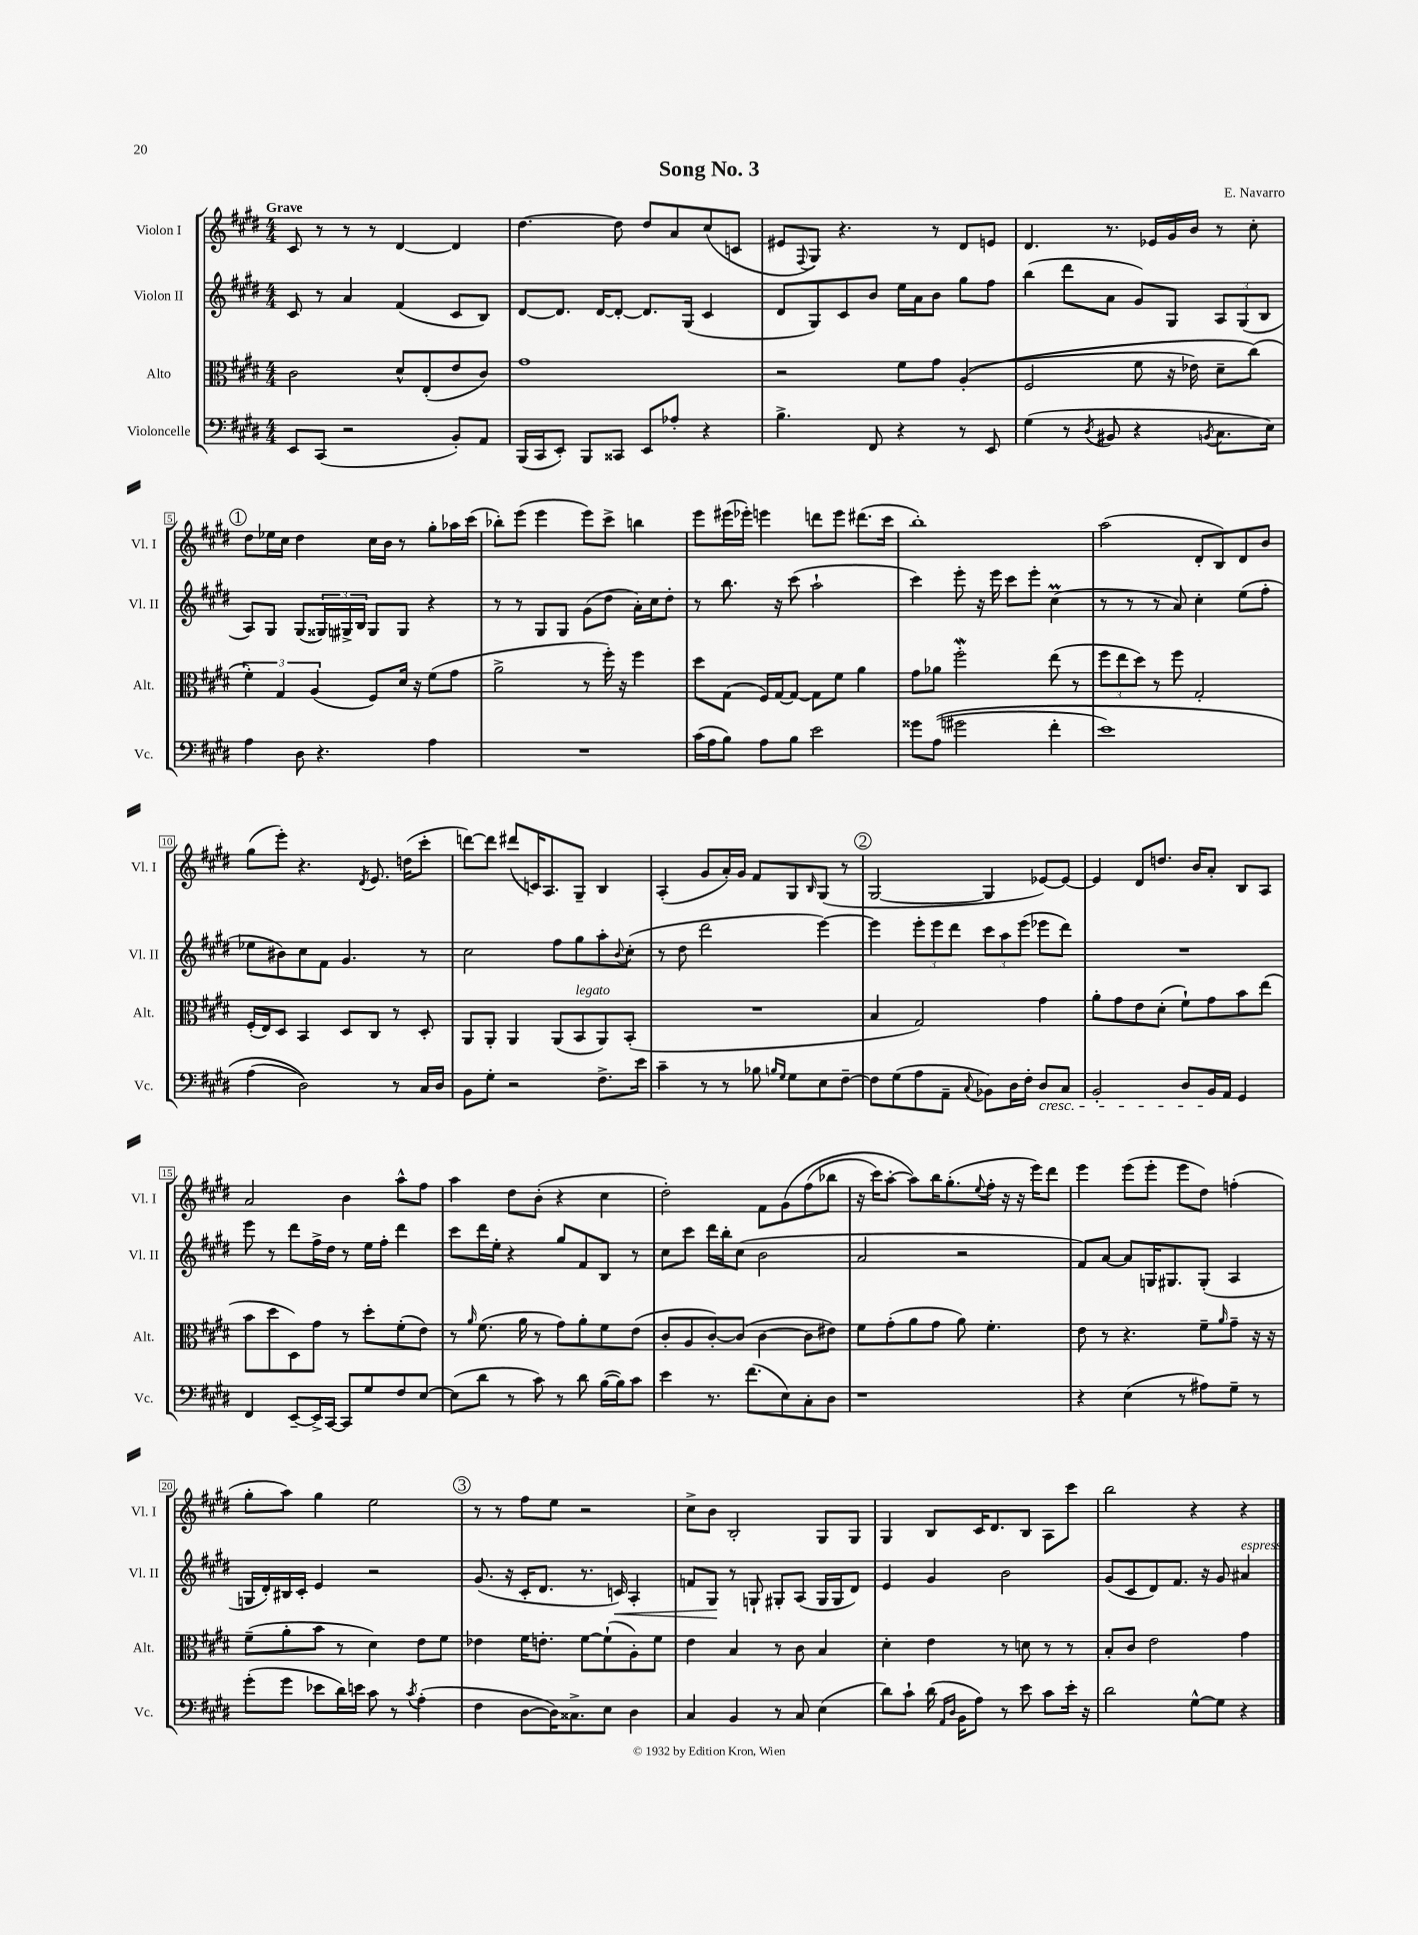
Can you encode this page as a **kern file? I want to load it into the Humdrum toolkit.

**kern	**kern	**kern	**kern
*staff4	*staff3	*staff2	*staff1
*clefF4	*clefC3	*clefG2	*clefG2
*k[f#c#g#d#]	*k[f#c#g#d#]	*k[f#c#g#d#]	*k[f#c#g#d#]
*M4/4	*M4/4	*M4/4	*M4/4
8EE	2c#	8c#	8c#
(8CC#	.	8r	8r
2r	.	4a	8r
.	.	.	8r
.	8d#^^	(4f#	[4d#
.	(8E'	.	.
8BB')	8e	8c#	4d#]
8AA	8c#)	8B)	.
=	=	=	=
(16BBB	1g#	[8d#	[4.dd#
16CC#	.	.	.
8EE')	.	8.d#]	.
8BBB	.	.	.
.	.	[16d#	.
8CC##	.	8d#'_	8dd#]
8EE	.	8.d#]	8dd#
8A-'	.	.	8a
.	.	(16G#	.
4r	.	4c#	(8cc#
.	.	.	8c
=	=	=	=
4.B^	2r	8d#	8e#
.	.	.	8qqF#
.	.	8G#)	8G#)
.	.	8c#	4.r
8FF#	.	8b	.
4r	8f#	16ee	.
.	.	16a	.
.	8g#	8b	8r
8r	&((4A'	8gg#	8d#
8EE	.	8ff#	8e
=	=	=	=
(4G#	2F#	(4bb	4.d#
8r	.	8ddd#	.
8qD#	.	.	.
8BB#	.	8a	8.r
4r	8f#	8g#)	.
.	.	.	16e-
.	16r	8G#	16g#
.	16e-)	.	16b
8qBB	.	.	.
8.C#	8d#~	12A	8r
.	.	(12G#	.
.	(8cc#&)	.	8cc#'
.	.	12B	.
16E)	.	.	.
=	=	=	=
4A	6f#')	8A)	8dd#
.	.	8G#	16ee-
.	6G#	.	.
.	.	.	16cc#
8D#	.	(8G#	4dd#
.	(6A	.	.
4.r	.	24G##)	.
.	.	24G#^	.
.	.	24B	.
.	8F#)	8G#	16cc#
.	.	.	16b
.	16d#	8G#	8r
.	16r	.	.
4A	(8f#	4r	8gg#'
.	8g#	.	16aa-
.	.	.	(16ccc#
=	=	=	=
1r	2a^	8r	8bb-')
.	.	8r	(8eee
.	.	8G#	4eee
.	.	8G#	.
.	8r	(8g#	8eee)
.	16ff#')	8dd#	8ccc#^
.	16r	.	.
.	4ff#	16a')	4bb
.	.	16cc#	.
.	.	8dd#'	.
=	=	=	=
(16c#	8dd#	8r	8eee
16A	.	.	.
8B)	(8G#	8.bb	(16eee#
.	.	.	16eee-')
8A	16F#)	.	4eee
.	[16G#	16r	.
8B	8G#_	(8ccc#	.
2e	8G#]	2aa`	8ddd
.	8f#	.	8eee
.	4a	.	(8.ddd#
.	.	.	16ccc#
=	=	=	=
8g##	8g#	4ccc#)	1bb')
&((8A	8a-	.	.
2g#	2ff#'	8eee'	.
.	.	16r	.
.	.	16eee	.
.	.	8ccc#	.
.	.	8eee'	.
4f#'	(8ee	(4cc#	.
.	8r	.	.
=	=	=	=
1e)	12ff#	8r	(2aa
.	12ee	.	.
.	.	8r	.
.	12dd#)	.	.
.	8r	8r	.
.	8ff#	8a)	.
.	2G#'	4cc#'	8d#'
.	.	.	8B)
.	.	(8ee	8d#
.	.	8ff#'	8b
=	=	=	=
(4A	(16F#'	8ee-	(8gg#
.	16E)	.	.
.	8D#	8b#)	8eee')
2D#)&)	4BB	8cc#	4.r
.	.	8f#	.
.	8D#	4.g#	.
.	.	.	8qd#
.	8C#	.	8.e
8r	8r	.	.
.	.	.	(16dd
16C#	8D#'	8r	8ccc#'
16D#	.	.	.
=	=	=	=
8BB	8AA	2cc#	[8ddd)
8G#'	8AA'	.	8ddd]
2r	4AA	.	(8ddd#
.	.	.	16c)
.	.	.	8.A
.	(8AA	8ff#	.
.	8BB	8gg#	8G#~
8.F#^	8AA)	8aa'	4B
.	.	8qqb	.
.	(8BB'	(8cc#'	.
16e	.	.	.
=	=	=	=
4c#~	1r	8r	(4A'
.	.	8dd#	.
8r	.	2ddd#	8g#
8r	.	.	16a')
.	.	.	16g#
8B-	.	.	8f#
16qqB	.	.	.
16qqG#	.	.	.
8G#	.	.	8G#
.	.	.	16qqB
8E	.	[4eee)	(8G#
[8F#~	.	.	8r
=	=	=	=
8F#]	4B	4eee]	[2G#
(8G#	.	.	.
8A	2G#)	12eee'	.
.	.	12eee	.
8AA~	.	.	.
.	.	12ddd#	.
8qqC#	.	.	.
8BB-)	.	12ccc#	4G#]
.	.	12aa	.
16D#	.	.	.
.	.	(12eee	.
16F#'	.	.	.
8D#	4g#	8eee-	[8e-)
8C#	.	8ddd#)	8e-_
=	=	=	=
2BB'	8a'	1r	4e-]
.	8g#	.	.
.	8e	.	8d#
.	(8d#'	.	8.dd
8D#	8f#`)	.	.
.	.	.	16b
16BB	8g#	.	8a'
16AA	.	.	.
4GG#	8b	.	8B
.	(8ee	.	8A
=	=	=	=
4FF#	8b	8eee	2a
.	8dd#	8r	.
[8EE~	8D#)	8ddd#	.
16EE^]	8g#	16ff#^	.
[16CC#	.	16dd#	.
8CC#]	8r	8r	4b
8G#	8dd#'	16ee	.
.	.	16ff#'	.
8F#	(8f#'	4ddd#	8aa^^
[8E	8e)	.	8ff#
=	=	=	=
(8E]	8r	8ccc#	4aa
.	16qqa	.	.
8d#	(8.f#	16ddd#	.
.	.	16ee'	.
8r	.	4r	8dd#
.	16a	.	.
8c#)	8r	.	(8b'
8r	8g#)	8gg#	4r
8d#	8a'	8f#	.
([16B	8f#	8B	4cc#
16B])	.	.	.
8c#	(8e	8r	.
=	=	=	=
4e	8c#'	8cc#	2dd#')
.	8A	8ccc#	.
8.r	[8c#')	16ddd#	.
.	.	16bb'	.
.	(8c#]	(8cc#	.
(8.f#	.	.	.
.	[4c#	2b	8f#
8E)	.	.	&(8g#
8C#'	8c#]	.	(8ff#
8D#	8e#)	.	8bb-
=	=	=	=
1r	8f#	2a	16r
.	.	.	16ccc#)
.	(8g#'	.	[8aa'
.	8a	.	8aa]&)
.	8g#	.	16bb
.	.	.	(8.gg#'
.	8a)	2r	.
.	.	.	8qqee
.	4.f#'	.	16ff#'
.	.	.	16r
.	.	.	16r
.	.	.	16eee)
.	.	.	8ddd#
=	=	=	=
4r	8e	8f#)	4eee
.	8r	[8a	.
(4E	4.r	8a]	(8eee
.	.	16G	8eee'
.	.	8.G#	.
8r	.	.	8eee
8A#)	8f#~	(8G#'	8dd#)
.	16qqa	.	.
8G#~	8g#~	4A	(4ff'
8r	16r	.	.
.	16r	.	.
=	=	=	=
(8g#'	(8f#~	16G	8gg#'
.	.	16d#')	.
8g#	8a'	16B#	8aa)
.	.	16c#'	.
8e-	8b	4e	4gg#
16d#)	8r	.	.
16e	.	.	.
8c#	4d#)	2r	2ee
8r	.	.	.
8qc#	.	.	.
(4A'	8e	.	.
.	8f#	.	.
=	=	=	=
4F#	4e-	(8.g#	8r
.	.	.	8r
.	.	16r	.
[8D#	16f#	16c#'	8ff#
.	8.e'	8.d#	.
16D#])	.	.	8ee
8.C##^	.	.	.
.	[8f#	8.r	2r
8E	(8f#`]	.	.
.	.	16c)	.
4D#	8A')	4A'	.
.	8f#	.	.
=	=	=	=
4C#	4e	8f	8cc#^
.	.	8G#	8b
4BB	4B	8r	2B'
.	.	8G`	.
8r	8r	8G#'	.
8C#	8c#	(8A	.
(4E	4B	16G#	8G#
.	.	16G#	.
.	.	8d#)	8G#
=	=	=	=
8d#)	4d#'	4e	4G#
8c#`	.	.	.
(16d#	4e	4g#	8B
16qqAA	.	.	.
16qqD#	.	.	.
16BB	.	.	.
8A)	.	.	16c#
.	.	.	8.d#
8r	8r	2b	.
8e	8d	.	8B
8c#	8r	.	8A
16e'	8r	.	8ccc#
16r	.	.	.
=	=	=	=
2d#	8B'	(8g#	2bb
.	8c#	8c#	.
.	2e	8d#)	.
.	.	8.f#	.
[8G#^^	.	.	4r
.	.	16r	.
8G#]	.	8g#	.
4r	4g#	4a#	4r
==	==	==	==
*-	*-	*-	*-
